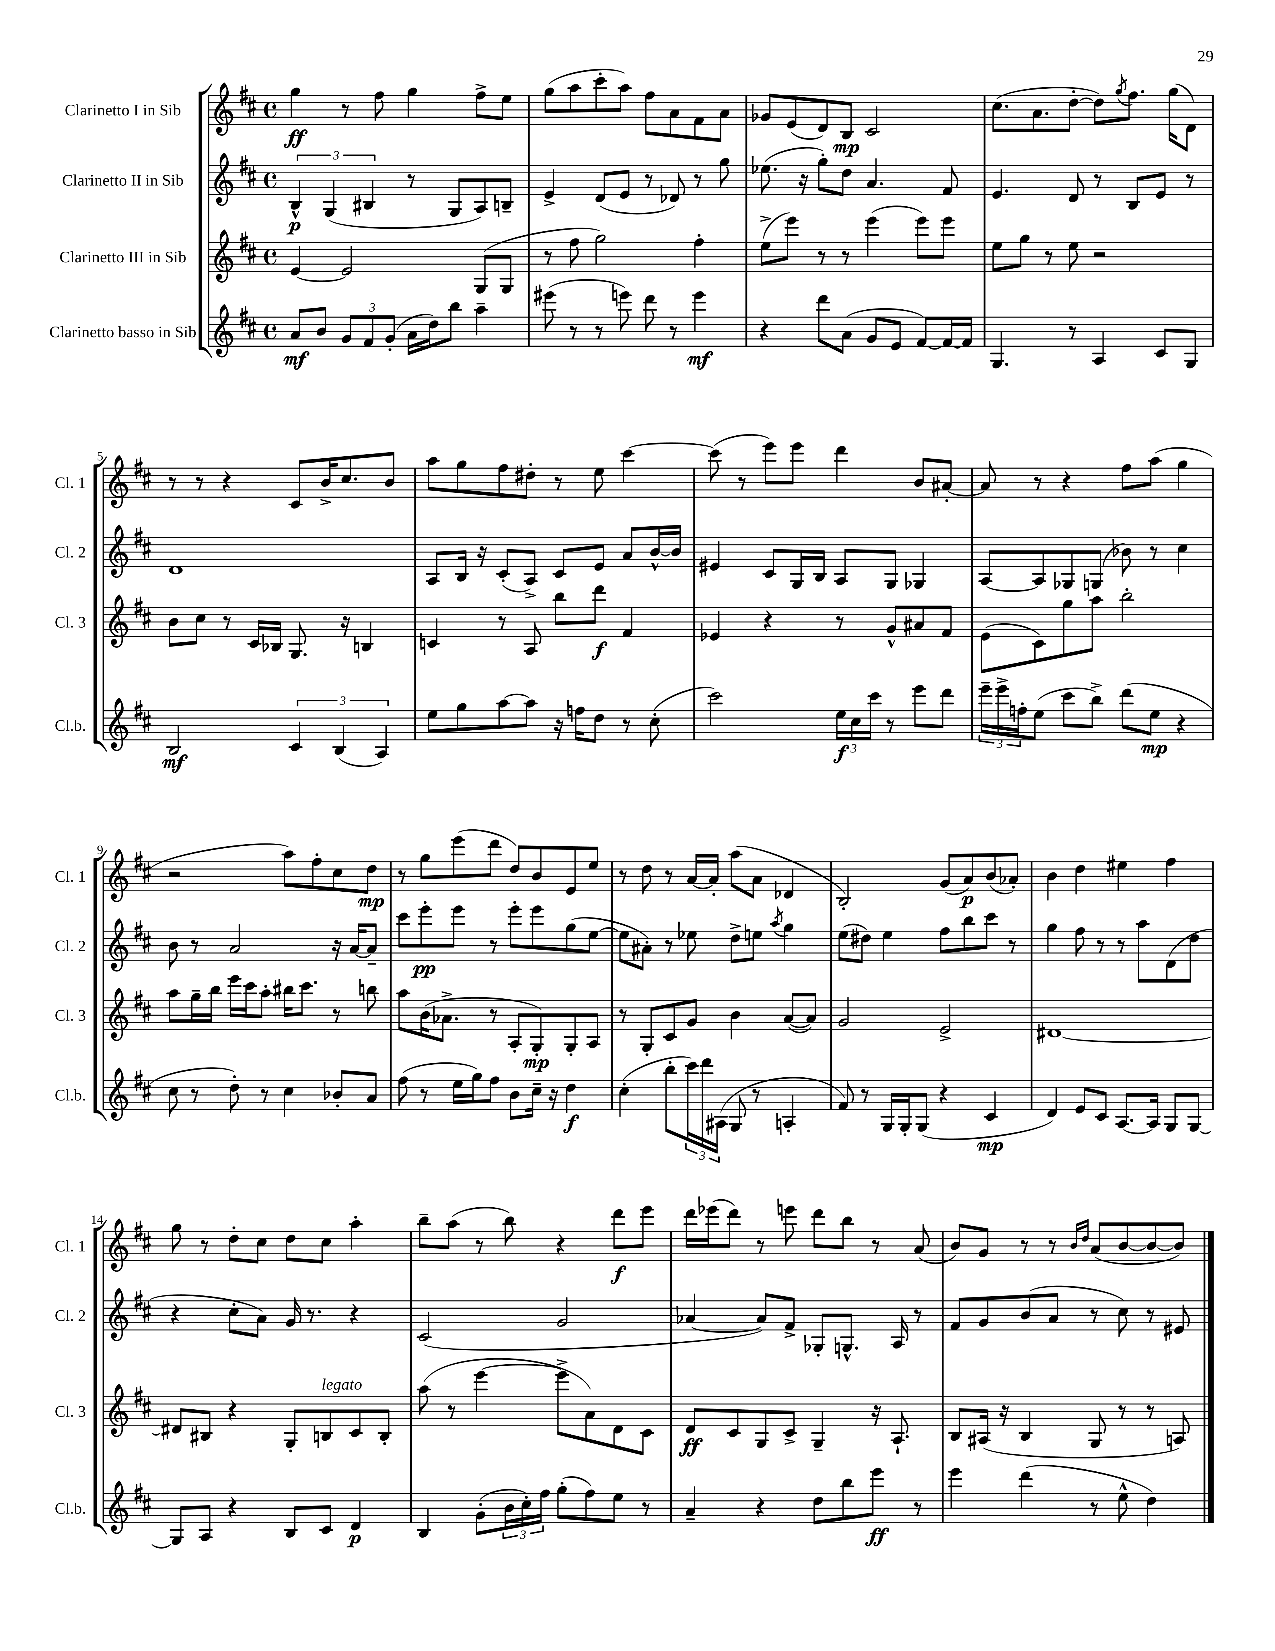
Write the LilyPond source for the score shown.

<<
\new StaffGroup <<
\new Staff = "s0" \with { instrumentName = "Clarinetto I in Sib" shortInstrumentName = "Cl. 1" } {
    \clef treble \key d \major \defaultTimeSignature \time 4/4
    g''4\ff r8 fis''8 g''4 fis''8-> e''8 |
    g''8( a''8 cis'''8-. a''8) fis''8 a'8 fis'8 a'8 |
    ges'8 e'8( d'8) b8\mp cis'2 |
    cis''8.( a'8. d''8~-. d''8) \acciaccatura { g''8 } fis''8. g''16( d'8) |
    r8 r8 r4 cis'8 b'16-> cis''8. b'8 |
    a''8 g''8 fis''8 dis''8-. r8 e''8 cis'''4~ |
    cis'''8( r8 e'''8) e'''8 d'''4 b'8 ais'8~-. |
    ais'8 r8 r4 fis''8 a''8( g''4 |
    r2 a''8) fis''8-. cis''8 d''8\mp |
    r8 g''8 e'''8( d'''8 d''8) b'8 e'8 e''8 |
    r8 d''8 r8 a'16~ a'16-. a''8( a'8 des'4 |
    b2-.) g'8( a'8\p) b'8( aes'8-.) |
    b'4 d''4 eis''4 fis''4 |
    g''8 r8 d''8-. cis''8 d''8 cis''8 a''4-. |
    b''8-- a''8( r8 b''8) r4 d'''8\f e'''8 |
    d'''16 ees'''16( d'''8) r8 e'''8 d'''8 b''8 r8 a'8( |
    b'8) g'8 r8 r8 \grace { b'16 d''16 } a'8( b'8~ b'8~ b'8) \bar "|." |
}
\new Staff = "s1" \with { instrumentName = "Clarinetto II in Sib" shortInstrumentName = "Cl. 2" } {
    \clef treble \key d \major \defaultTimeSignature \time 4/4
    \tuplet 3/2 { b4-^\p g4( bis4 } r8 g8 a8) b8-- |
    e'4-> d'8( e'8 r8 des'8) r8 g''8 |
    ees''8.( r16 g''8-.) d''8 a'4. fis'8 |
    e'4. d'8 r8 b8 e'8 r8 |
    d'1 |
    a8 b16 r16 cis'8-.( a8->) cis'8 e'8 a'8 b'16~-^ b'16 |
    eis'4 cis'8 g16 b16 a8 g8 ges4 |
    a8~ a8 ges8 g8( bes'8) r8 cis''4 |
    b'8 r8 a'2 r16 a'16~ a'8-- |
    cis'''8 e'''8-.\pp e'''8 r8 e'''8-. e'''8 g''8( e''8~ |
    e''8 ais'8-.) r8 ees''8 d''8-> e''8 \acciaccatura { a''8 } g''4 |
    e''8( dis''8) e''4 fis''8 b''8 cis'''8 r8 |
    g''4 fis''8 r8 r8 a''8 d'8( d''8 |
    r4 cis''8-. a'8) g'16 r8. r4 |
    cis'2( g'2 |
    aes'4~ aes'8) fis'8-> ges8-. g8.-^ a16 r8 |
    fis'8 g'8 b'8( a'8 r8 cis''8) r8 eis'8 \bar "|." |
}
\new Staff = "s2" \with { instrumentName = "Clarinetto III in Sib" shortInstrumentName = "Cl. 3" } {
    \clef treble \key d \major \defaultTimeSignature \time 4/4
    e'4~ e'2 g8( g8 |
    r8 fis''8 g''2) fis''4-. |
    e''8->( e'''8) r8 r8 e'''4( e'''8) e'''8 |
    e''8 g''8 r8 e''8 r2 |
    b'8 cis''8 r8 cis'16 bes16 g8. r16 b4 |
    c'4 r8 a8 b''8 d'''8\f fis'4 |
    ees'4 r4 r8 g'8-^ ais'8 fis'8 |
    e'8( cis'8) g''8 a''8 b''2-. |
    a''8 g''16-- b''16 e'''16 cis'''16 a''8-. bis''16 cis'''8. r8 b''8 |
    a''8 b'16( aes'8.-> r8 a8-. g8-.\mp) g8-. a8 |
    r8 g8-. cis'8 g'8 b'4 a'8~( a'8) |
    g'2 e'2-> |
    dis'1~ |
    dis'8 bis8 r4 g8-. b8^\markup { \italic "legato" } cis'8 b8-. |
    a''8( r8 e'''4~ e'''8-> a'8) d'8 cis'8 |
    d'8\ff cis'8 g8 cis'8-> g4-- r16 a8.-! |
    b8 ais16( r16 b4 g8 r8 r8 a8) \bar "|." |
}
\new Staff = "s3" \with { instrumentName = "Clarinetto basso in Sib" shortInstrumentName = "Cl.b." } {
    \clef treble \key d \major \defaultTimeSignature \time 4/4
    a'8\mf b'8 \tuplet 3/2 { g'8 fis'8 g'8-.( } a'16 d''16) b''8 a''4-- |
    eis'''8( r8 r8 e'''8) d'''8 r8 e'''4\mf |
    r4 d'''8 a'8( g'8 e'8 fis'8~) fis'16~ fis'16 |
    g4. r8 a4 cis'8 g8 |
    b2\mf \tuplet 3/2 { cis'4 b4( a4) } |
    e''8 g''8 a''8~ a''8 r16 f''16 d''8 r8 cis''8-.( |
    cis'''2) \tuplet 3/2 { e''16\f cis''16 cis'''16 } r8 e'''8 d'''8 |
    \tuplet 3/2 { e'''16-- e'''16-> f''16-. } e''8( cis'''8 b''8->) d'''8( e''8\mp r4 |
    cis''8 r8 d''8-.) r8 cis''4 bes'8-. a'8 |
    fis''8( r8 e''16 g''16) fis''8 b'8 cis''16-- r16 d''4\f |
    cis''4-.( b''8-. \tuplet 3/2 { cis'''16) d'''16 ais16( } g8 r8 a4-. |
    fis'8) r8 g16 g16-. g8( r4 cis'4\mp |
    d'4) e'8 cis'8 a8.~ a16 g8 g8~ |
    g8 a8 r4 b8 cis'8 d'4\p |
    b4 g'8-.( \tuplet 3/2 { b'16 cis''16-.) fis''16 } g''8-.( fis''8) e''8 r8 |
    a'4-- r4 d''8 b''8 e'''8\ff r8 |
    e'''4 d'''4( r8 e''8-^ d''4) \bar "|." |
}
>>
>>
